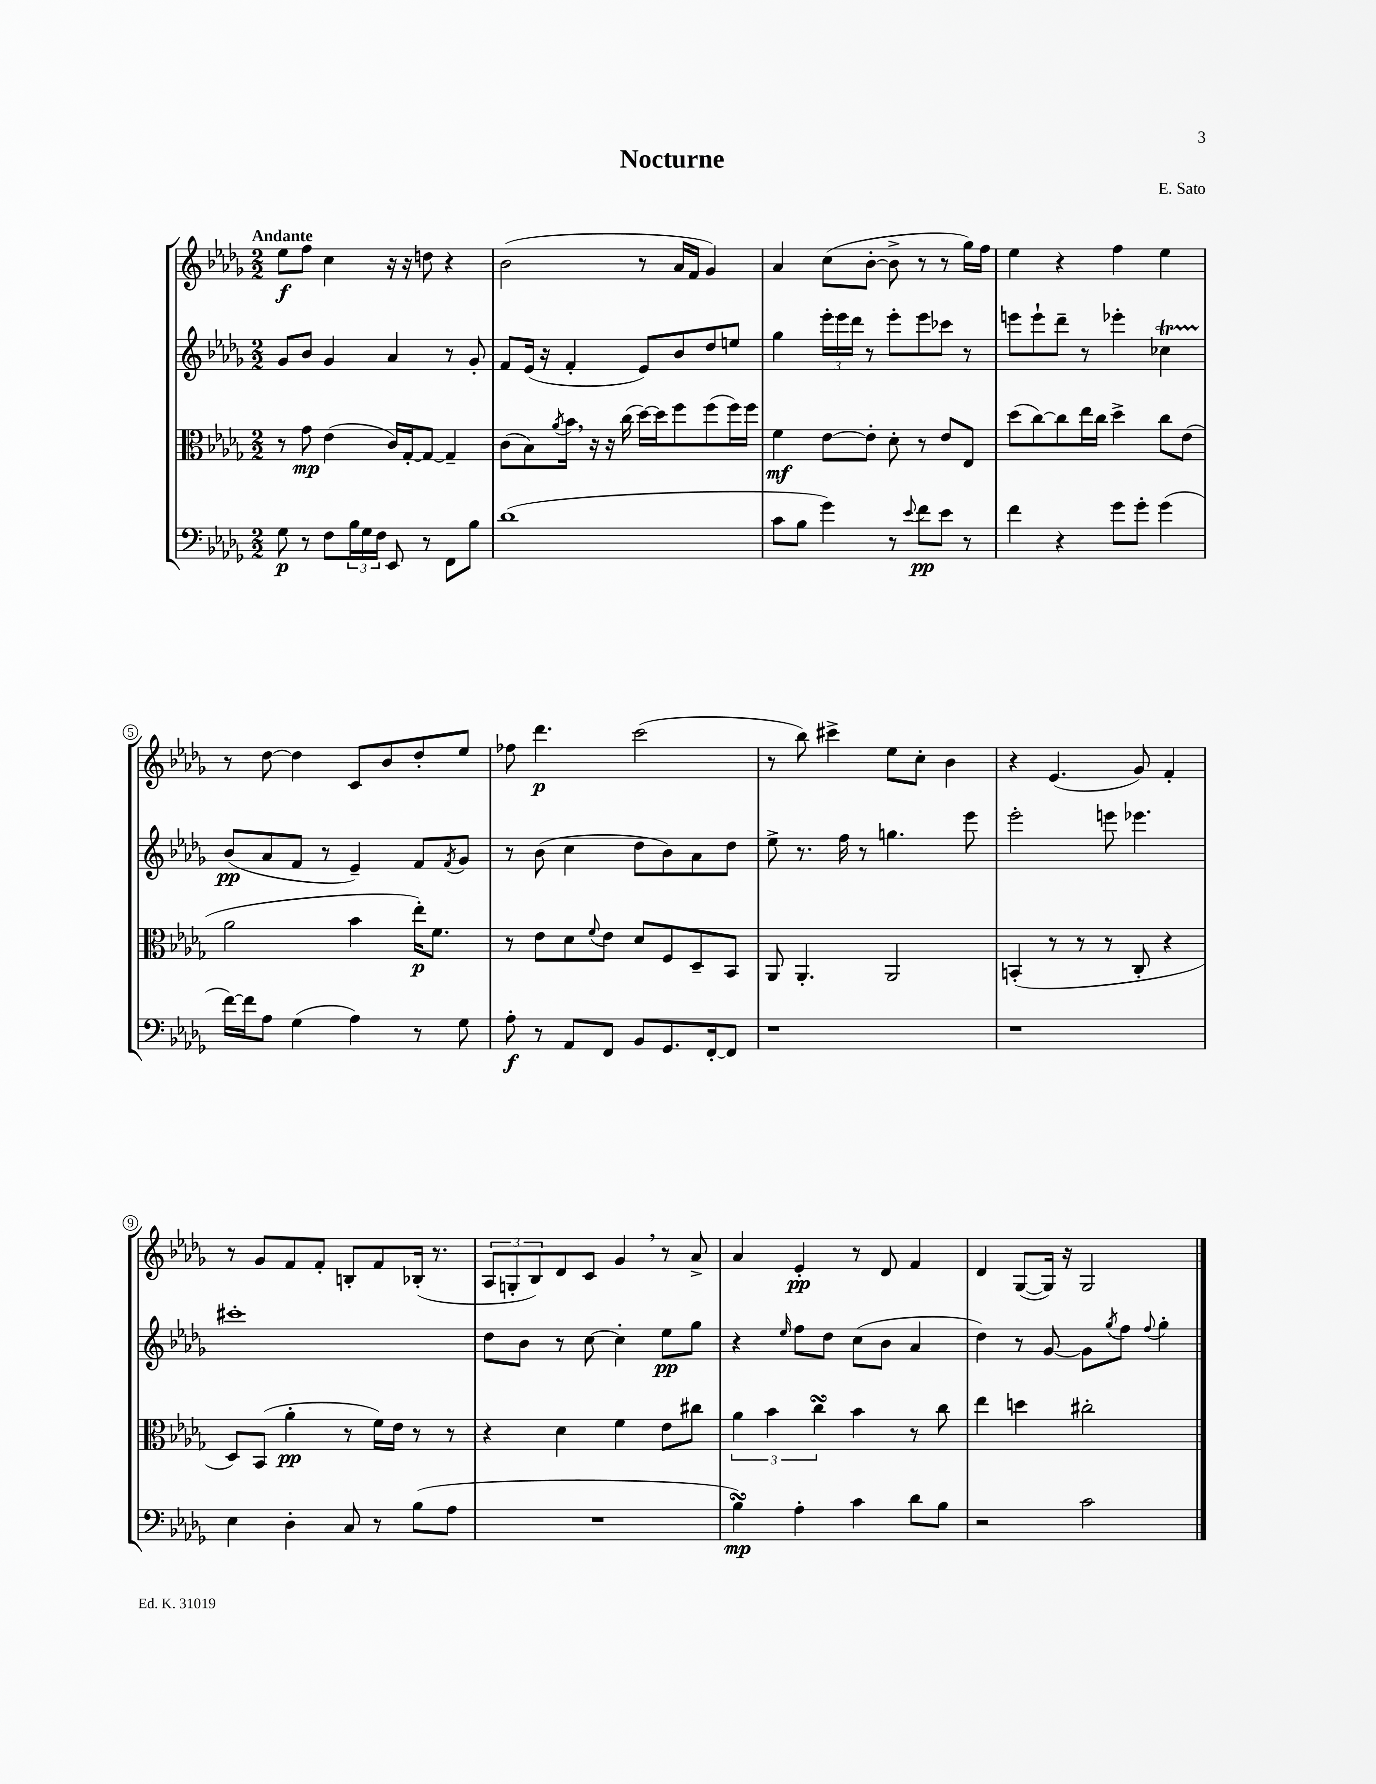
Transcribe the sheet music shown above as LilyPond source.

\header { title = "Nocturne" composer = "E. Sato" }
<<
\new StaffGroup <<
\new Staff = "s0" {
    \clef treble \key des \major \numericTimeSignature \time 2/2 \tempo "Andante"
    ees''8\f f''8 c''4 r16 r16 d''8 r4 |
    bes'2( r8 aes'16 f'16 ges'4) |
    aes'4 c''8( bes'8~-. bes'8-> r8 r8 ges''16) f''16 |
    ees''4 r4 f''4 ees''4 |
    r8 des''8~ des''4 c'8 bes'8 des''8-. ees''8 |
    fes''8 des'''4.\p c'''2( |
    r8 bes''8) cis'''4-> ees''8 c''8-. bes'4 |
    r4 ees'4.( ges'8) f'4-. |
    r8 ges'8 f'8 f'8-. b8-. f'8 bes16-.( r8. |
    \tuplet 3/2 { aes8 g8-. bes8) } des'8 c'8 ges'4 \breathe r8 aes'8-> |
    aes'4 ees'4-.\pp r8 des'8 f'4 |
    des'4 ges8~( ges16) r16 ges2 \bar "|." |
}
\new Staff = "s1" {
    \clef treble \key des \major \numericTimeSignature \time 2/2
    ges'8 bes'8 ges'4 aes'4 r8 ges'8-. |
    f'8 ees'16( r16 f'4-. ees'8) bes'8 des''8 e''8 |
    ges''4 \tuplet 3/2 { ees'''16-. ees'''16 des'''16 } r8 ees'''8-. ees'''8 ces'''8 r8 |
    e'''8 e'''8-! des'''8-- r8 ees'''4-. ces''4\startTrillSpan |
    bes'8\stopTrillSpan\pp( aes'8 f'8 r8 ees'4--) f'8 \acciaccatura { f'8 } ges'8 |
    r8 bes'8( c''4 des''8 bes'8) aes'8 des''8 |
    ees''8-> r8. f''16 r8 g''4. ees'''8 |
    ees'''2-. e'''8 ees'''4. |
    cis'''1-. |
    des''8 bes'8 r8 c''8~ c''4-. ees''8\pp ges''8 |
    r4 \grace { ees''16 } f''8 des''8 c''8( bes'8 aes'4 |
    des''4) r8 ges'8~ ges'8 \acciaccatura { ges''8 } f''8 \appoggiatura { f''8 } ges''4-. \bar "|." |
}
\new Staff = "s2" {
    \clef alto \key des \major \numericTimeSignature \time 2/2
    r8 ges'8\mp ees'4( c'16) ges16~-. ges8~ ges4-- |
    c'8( bes8) \acciaccatura { aes'8 } bes'16 \breathe r16 r16 c''16( des''16~) des''16 f''8 f''8( f''16) f''16 |
    f'4\mf ees'8~ ees'8-. des'8-. r8 ees'8 ees8 |
    des''8( c''8~) c''8 ees''16 c''16 des''4-> c''8 ees'8( |
    aes'2 bes'4 ees''16-.\p) f'8. |
    r8 ees'8 des'8 \appoggiatura { f'8 } ees'8 des'8 f8 des8-- bes,8 |
    aes,8 aes,4.-. aes,2 |
    b,4-.( r8 r8 r8 c8-. r4 |
    des8) bes,8( aes'4-.\pp r8 f'16) ees'16 r8 r8 |
    r4 des'4 f'4 ees'8 cis''8 |
    \tuplet 3/2 { aes'4 bes'4 c''4\turn } bes'4 r8 c''8 |
    ees''4 d''4 cis''2-. \bar "|." |
}
\new Staff = "s3" {
    \clef bass \key des \major \numericTimeSignature \time 2/2
    ges8\p r8 f8 \tuplet 3/2 { bes16 ges16 f16 } ees,8 r8 f,8 bes8 |
    des'1( |
    c'8 bes8 ges'4) r8 \appoggiatura { ees'8 } f'8\pp ees'8 r8 |
    f'4 r4 ges'8 ges'8-. ges'4( |
    f'16~) f'16 aes8 ges4( aes4) r8 ges8 |
    aes8-.\f r8 aes,8 f,8 bes,8 ges,8. f,16~-. f,8 |
    r1 |
    r1 |
    ees4 des4-. c8 r8 bes8( aes8 |
    R1 |
    bes4\turn\mp) aes4-. c'4 des'8 bes8 |
    r2 c'2 \bar "|." |
}
>>
>>
\layout { \context { \Score \override BarNumber.stencil = #(make-stencil-circler 0.1 0.3 ly:text-interface::print) } }
